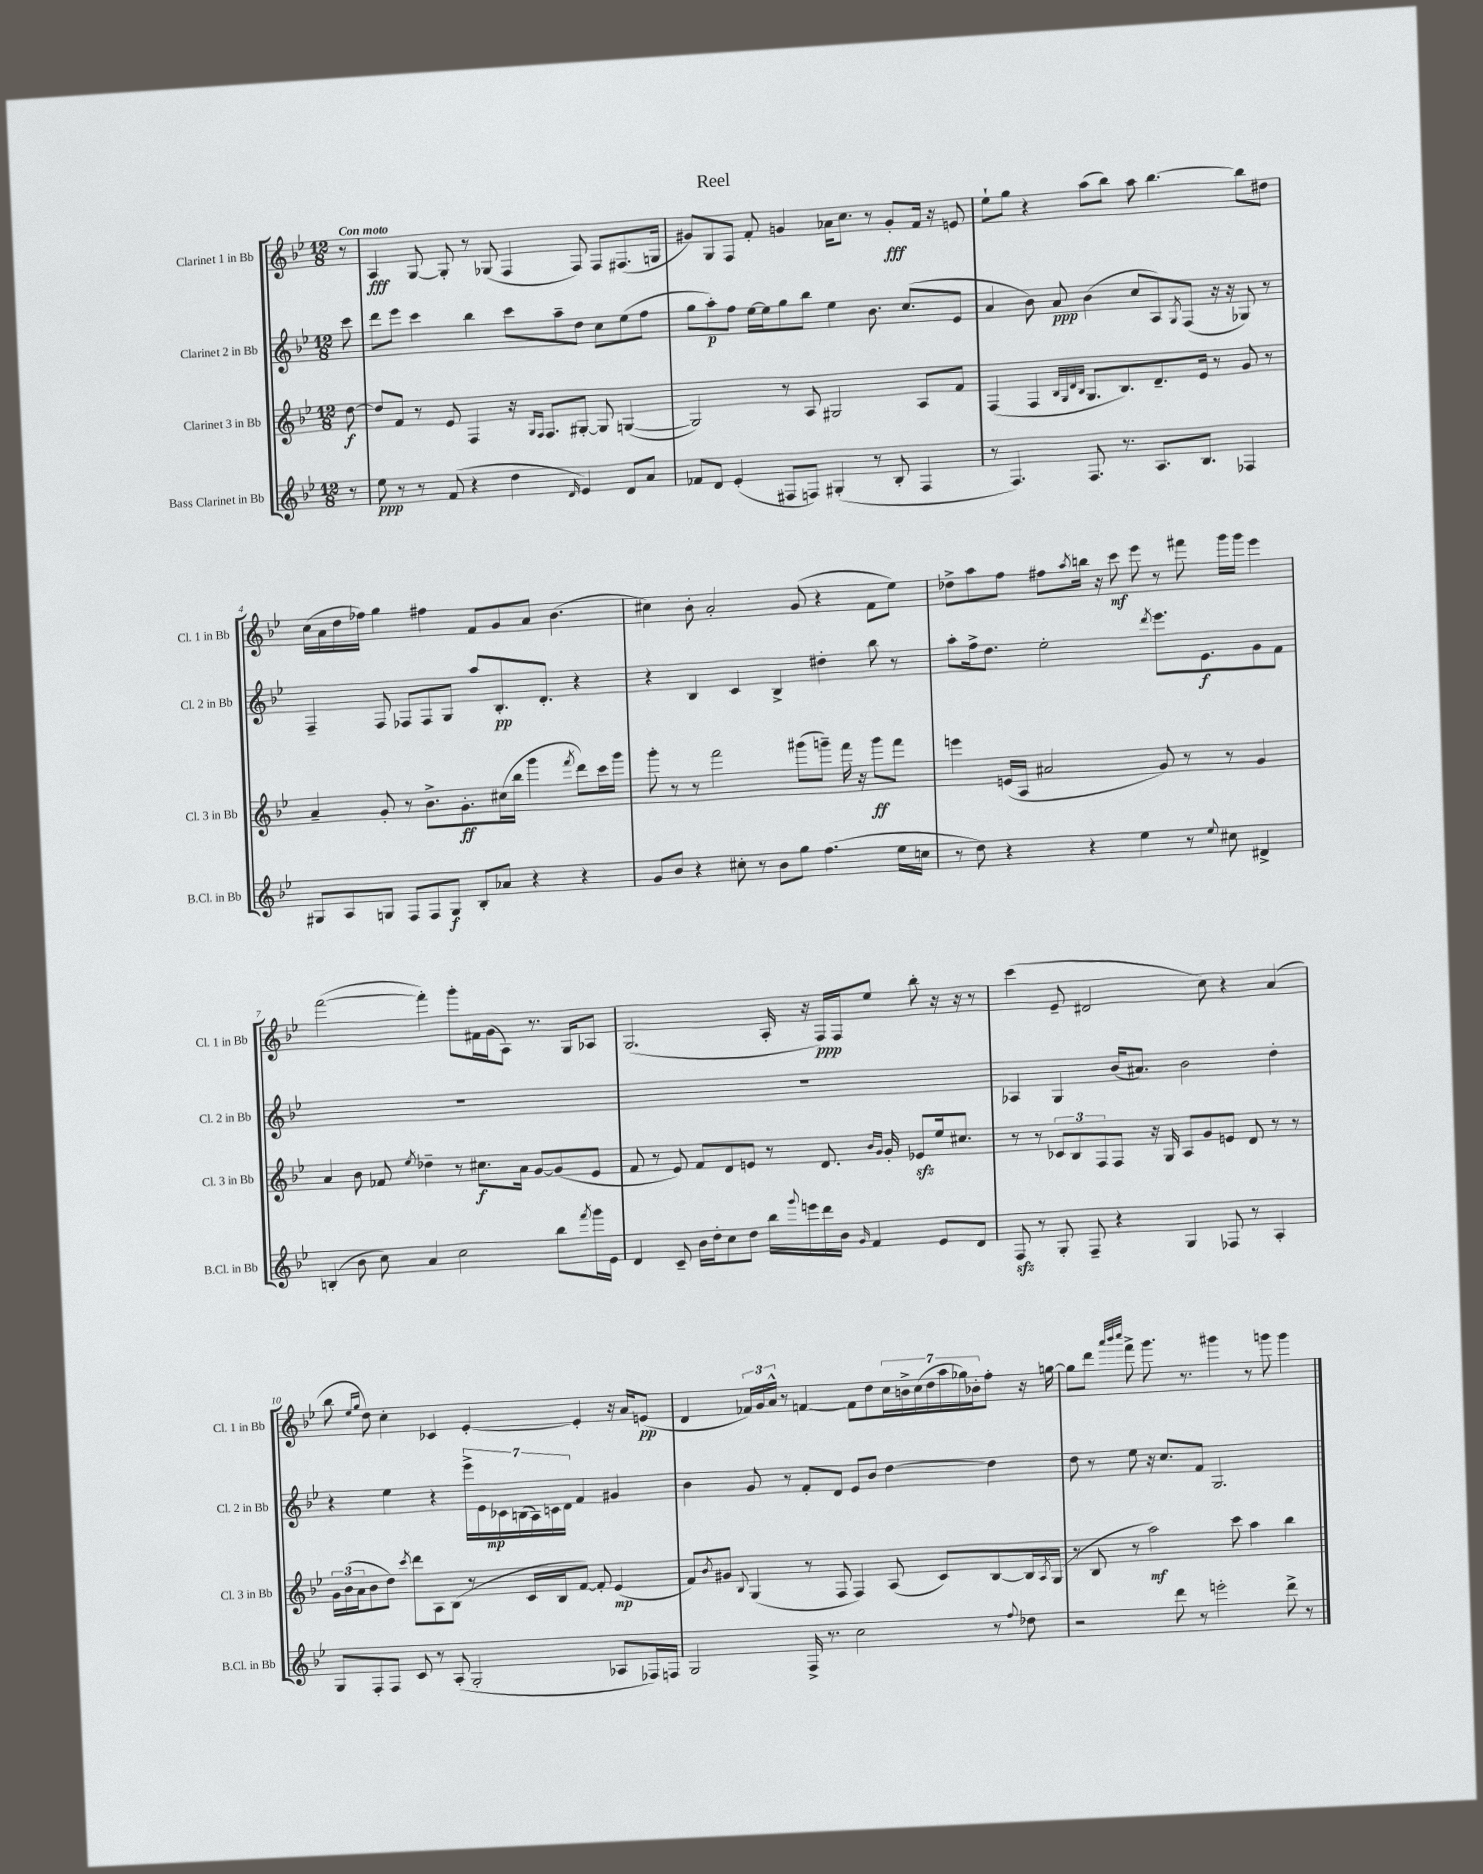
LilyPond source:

\header { title = "Reel" }
<<
\new StaffGroup <<
\new Staff = "s0" \with { instrumentName = "Clarinet 1 in Bb" shortInstrumentName = "Cl. 1 in Bb" } {
    \clef treble \key bes \major \numericTimeSignature \time 12/8 \partial 8 \tempo "Con moto"
    r8 |
    a4\fff g8~ g8-. r8 ges8( f4 f8) f8 fis8.( g16 |
    gis'8) g8 f8 f'8-. g'4 aes'16 c''8. r8 g'8-.\fff f'16 r16 e'8 |
    ees''8-! g''8 r4 a''8( bes''8) a''8 bes''4.~ bes''8 dis''8 |
    c''16( a'16 d''16 fes''16) g''4 fis''4 f'8 g'8 a'8 bes'4.( |
    cis''4) bes'8-. a'2-. g'8( r4 f'8 ees''8) |
    des''8-> a''8 f''8 fis''8 \acciaccatura { a''8 } b''16 r16 c'''8\mf ees'''8 r8 fis'''8 g'''16 g'''16 ees'''4 |
    f'''2~( f'''4-.) g'''8-. fis'16 g'16( a8) r8. g16 aes8 |
    g2.( a16-. r16 f16\ppp) f16 ees''8 bes''8-. r16 r16 r8 |
    c'''4( ees'8-- dis'2 c''8) r4 a'4( |
    bes''8 \grace { ees''16 g''16 } d''8) c''4-. ces'4 ees'4~-. ees'4-. r16 a'16 e'8\pp( |
    d'4 \tuplet 3/2 { fes'16) g'16 a'16-^ } r8 f'4~ f'8 d''8 \tuplet 7/4 { c''16 b'16-> c''16( d''16 a''16 ges''16) bes'16-. } f''8-. r16 g''16~ |
    g''8 d'''8 \grace { a'''32 bes'''32 c''''32 } f'''8-> g'''8. r8. gis'''4 r8 g'''8 g'''4 \bar "|." |
}
\new Staff = "s1" \with { instrumentName = "Clarinet 2 in Bb" shortInstrumentName = "Cl. 2 in Bb" } {
    \clef treble \key bes \major \numericTimeSignature \time 12/8 \partial 8
    c'''8 |
    d'''8 ees'''8 c'''4 bes''4 c'''8 a''8-- d''8 c''8 ees''8( f''8 |
    g''8 a''8-.\p) f''8 ees''16~ ees''16 g''8 bes''8 ees''4 bes'8. c''8.( ees'8 |
    a'4 bes'8) a'8\ppp bes'4( c''8 a8) \acciaccatura { g8 } f8( r16 r16 ges8) r8 |
    f4-- f8 fes8 fes8 g8 a''8 bes8.-.\pp d'8.-. r4 |
    r4 bes4 c'4 bes4-> dis''4-. bes''8 r8 |
    a''8-. f''16-> d''8. ees''2-. \acciaccatura { d'''8 } ees'''8. ees'8.\f g'8 f'8 |
    R1. |
    R1. |
    aes4 g4 bes'16( ais'8.) bes'2 d''4-. |
    r4 ees''4 r4 \tuplet 7/4 { ees'''16-> ees'16 ces'16\mp b16( a16) c'16 d'16 } f'4 gis'4 |
    bes'4 g'8 r8 f'8-. d'8 ees'8 bes'8 d''4~ d''4 |
    d''8 r8 ees''8 r16 c''8. f'8 g2. \bar "|." |
}
\new Staff = "s2" \with { instrumentName = "Clarinet 3 in Bb" shortInstrumentName = "Cl. 3 in Bb" } {
    \clef treble \key bes \major \numericTimeSignature \time 12/8 \partial 8
    d''8~\f |
    d''8 f'8 r8 ees'8 f4 r16 \grace { g16 f16 } f8. gis8~-. gis8 g4~( |
    g2) r8 a8 gis2 a8 f'8 |
    f4( f4 \grace { bes32 g32 d'32 bes32 } g8. bes8.) d'8.-- ees'16 r8 g'8 r8 |
    a'4-- g'8-. r8 bes'8.-> g'8.-.\ff cis''16( bes''16 g'''4 \acciaccatura { f'''8 } d'''8) c'''16 g'''16 |
    g'''8-. r8 r8 f'''2 gis'''8( g'''8--) f'''16 r16 g'''8\ff f'''8 |
    e'''4 e'16( a16 ais'2 g'8) r8 r8 g'4 |
    a'4 bes'8 fes'8 \acciaccatura { ees''8 } des''4-- r8 cis''8.\f a'16 g'8~ g'8( ees'8 |
    f'8 r8 ees'8) f'8 d'8 e'8 r8 d'8. \grace { bes'16 g'16 } g'16-. ees'8\sfz ees''16 cis''8. |
    r8 r8 \tuplet 3/2 { ces'8 bes8 f8 } f8 r16 g16 a8 g'8 e'8 d'8 r8 r8 |
    \tuplet 3/2 { g'16 bes'16( a'16 } bes'8 d''8) \acciaccatura { c'''8 } d'''8 a8 bes8( r8 c'16 bes16 f'8~) f'8-. ees'4\mp( |
    f'8) \acciaccatura { bes'8 } gis'8 \appoggiatura { bes8 } g4( r8 f8 f4) a8( c'8) bes8~ bes16 \acciaccatura { a8 } g16( |
    r8 bes8 r8 a''2\mf) c'''8 a''4 bes''4 \bar "|." |
}
\new Staff = "s3" \with { instrumentName = "Bass Clarinet in Bb" shortInstrumentName = "B.Cl. in Bb" } {
    \clef treble \key bes \major \numericTimeSignature \time 12/8 \partial 8
    r8 |
    ees''8\ppp r8 r8 f'8( r4 d''4 \grace { d'16 } ees'4) d'8 a'8 |
    fes'8 d'8 ees'4-.( fis8 f8) gis4-.( r8 bes8-. f4 |
    r8 f4.) f8. r8. a8. bes8. fes4 |
    gis8 a8 g8 f8 f8 g8\f bes8-. aes'8 r4 r4 |
    g'8 bes'8 r4 cis''8-. r8 bes'8 g''8 f''4.( ees''16 c''16 |
    r8 d''8) r4 r4 ees''4 r8 \appoggiatura { ees''8 } cis''8 dis'4-> |
    b4-.( bes'8 c''8) a'4 c''2 bes''8 \acciaccatura { f'''8 } g'''16 ees'16 |
    d'4 c'8-- bes'16 d''16-. c''8 d''8 bes''16 \appoggiatura { g'''8 } e'''16 d'''16 bes'16 \grace { g'16 } f'4 ees'8 d'8 |
    f8\sfz r8 g8-. f8-- r4 g4 fes8 r8 a4-. |
    g8 f8-. f8 c'8 r8 a8-.( g2-. aes8 fes16) f16 |
    g2 f16-> r8. c''2 r8 \appoggiatura { f''8 } des''8 |
    r2 d'''8 r8 e'''2-. d'''8-> r8 \bar "|." |
}
>>
>>
